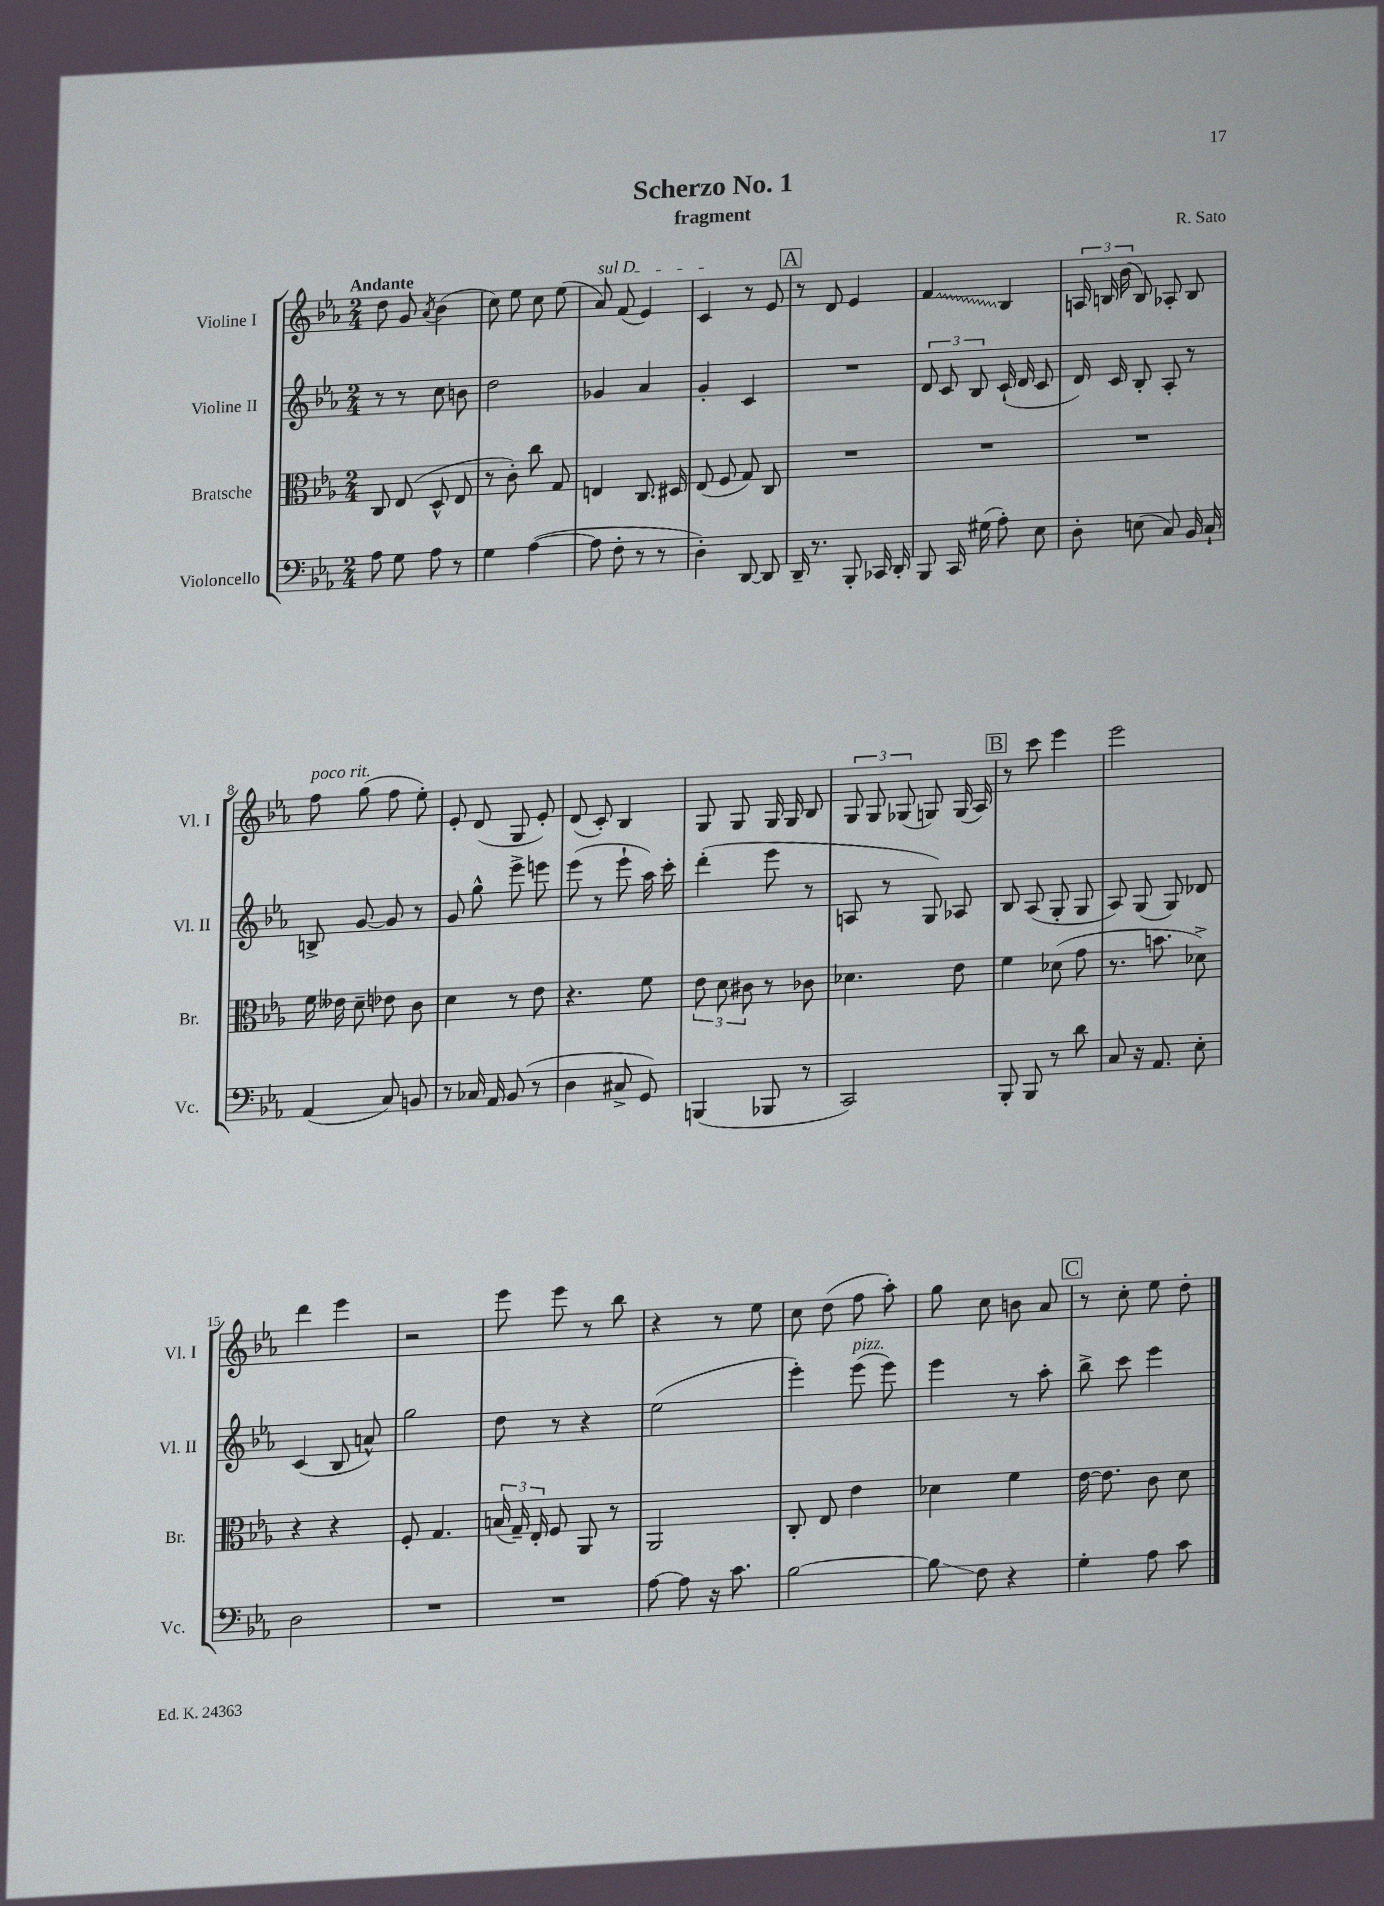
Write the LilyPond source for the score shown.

\header { title = "Scherzo No. 1" composer = "R. Sato" subtitle = "fragment" }
<<
\new StaffGroup <<
\new Staff = "s0" \with { instrumentName = "Violine I" shortInstrumentName = "Vl. I" } {
    \clef treble \key ees \major \numericTimeSignature \time 2/4 \tempo "Andante"
    \autoBeamOff d''8 g'8 \acciaccatura { aes'8 } bes'4( |
    c''8) ees''8 c''8 ees''8( |
    \once \override TextSpanner.bound-details.left.text = \markup { \italic "sul D" } aes'8\startTextSpan) f'8( ees'4) |
    c'4\stopTextSpan r8 ees'8 |
    \mark \markup { \box "A" } r8 d'8 ees'4 |
    \once \override Glissando.style = #'zigzag f'4\glissando bes4 |
    \tuplet 3/2 { a16 b16 bes'16( } b8) aes8-. b8 |
    f''8^\markup { \italic "poco rit." } g''8( f''8 ees''8-.) |
    ees'8-. d'8( g8 ees'8-.) |
    d'8( c'8-.) bes4 |
    g8 g8 g16 g16 bes8 |
    \tuplet 3/2 { g8 g8 ges8( } g8) g16( aes16) |
    \mark \markup { \box "B" } r8 c'''8 ees'''4 |
    ees'''2 |
    d'''4 ees'''4 |
    r2 |
    ees'''8 ees'''8 r8 bes''8 |
    r4 r8 ees''8 |
    c''8 d''8( f''8 aes''8-.) |
    g''8 c''8 b'8 aes'8 |
    \mark \markup { \box "C" } r8 c''8-. ees''8 d''8-. \bar "|." |
}
\new Staff = "s1" \with { instrumentName = "Violine II" shortInstrumentName = "Vl. II" } {
    \clef treble \key ees \major \numericTimeSignature \time 2/4
    \autoBeamOff r8 r8 c''8 b'8 |
    d''2 |
    ges'4 aes'4 |
    g'4-. c'4 |
    \mark \markup { \box "A" } R2 |
    \tuplet 3/2 { d'8 c'8 bes8 } c'16-!( d'16 c'8 |
    d'16) c'16 bes8-. aes8-. r8 |
    b8-> g'8~ g'8 r8 |
    g'8 g''8-^ ees'''8-> e'''8 |
    ees'''8( r8 ees'''8-! aes''16) c'''16-. |
    d'''4-.( ees'''8 r8 |
    a8 r8 g8) aes8 |
    \mark \markup { \box "B" } bes8 aes8( g8-. g8 |
    aes8) g8( g8) des'8 |
    c'4( bes8 a'8-^) |
    g''2 |
    d''8 r8 r4 |
    ees''2( |
    ees'''4-.) ees'''8^\markup { \italic "pizz." }( ees'''8) |
    ees'''4 r8 aes''8-. |
    \mark \markup { \box "C" } bes''8-> c'''8 ees'''4 \bar "|." |
}
\new Staff = "s2" \with { instrumentName = "Bratsche" shortInstrumentName = "Br." } {
    \clef alto \key ees \major \numericTimeSignature \time 2/4
    \autoBeamOff c8 ees8( d8-^ ees8 |
    r8 c'8-.) c''8 g8 |
    e4 c8. dis16 |
    ees8( f8 g8) c8 |
    \mark \markup { \box "A" } R2 |
    R2 |
    R2 |
    f'16 eeses'16 d'8-- ees'8 c'8 |
    d'4 r8 ees'8 |
    r4. f'8 |
    \tuplet 3/2 { ees'8 d'8 cis'8 } r8 ces'8 |
    des'4. ees'8 |
    \mark \markup { \box "B" } f'4 des'8( g'8 |
    r8. b'8. des'8->) |
    r4 r4 |
    f8-. g4. |
    \tuplet 3/2 { b16( g16--) ees16-. } f8 aes,8 r8 |
    aes,2 |
    c8-. ees8 ees'4 |
    des'4 f'4 |
    \mark \markup { \box "C" } ees'16~ ees'8. c'8 d'8 \bar "|." |
}
\new Staff = "s3" \with { instrumentName = "Violoncello" shortInstrumentName = "Vc." } {
    \clef bass \key ees \major \numericTimeSignature \time 2/4
    \autoBeamOff aes8 g8 aes8 r8 |
    g4 aes4~( |
    aes8 f8-. r8 r8 |
    d4-.) d,8~ d,8 |
    \mark \markup { \box "A" } d,16-- r8. bes,,8-. ces,16 d,16-. |
    bes,,8 c,16 gis16( aes8-.) ees8 |
    d8-. e8( c8) bes,16 c16-! |
    aes,4( c8) b,8 |
    r8 ces16 aes,16 bes,8( r8 |
    d4 cis8-> g,8) |
    b,,4( bes,,8 r8 |
    c,2) |
    \mark \markup { \box "B" } bes,,8-. bes,,8 r8 d'8 |
    c8 r16 aes,8. ees8-. |
    d2 |
    R2 |
    R2 |
    aes8~ aes8 r16 c'8. |
    bes2~ |
    bes8\glissando f8 r4 |
    \mark \markup { \box "C" } g4-. aes8 c'8 \bar "|." |
}
>>
>>
